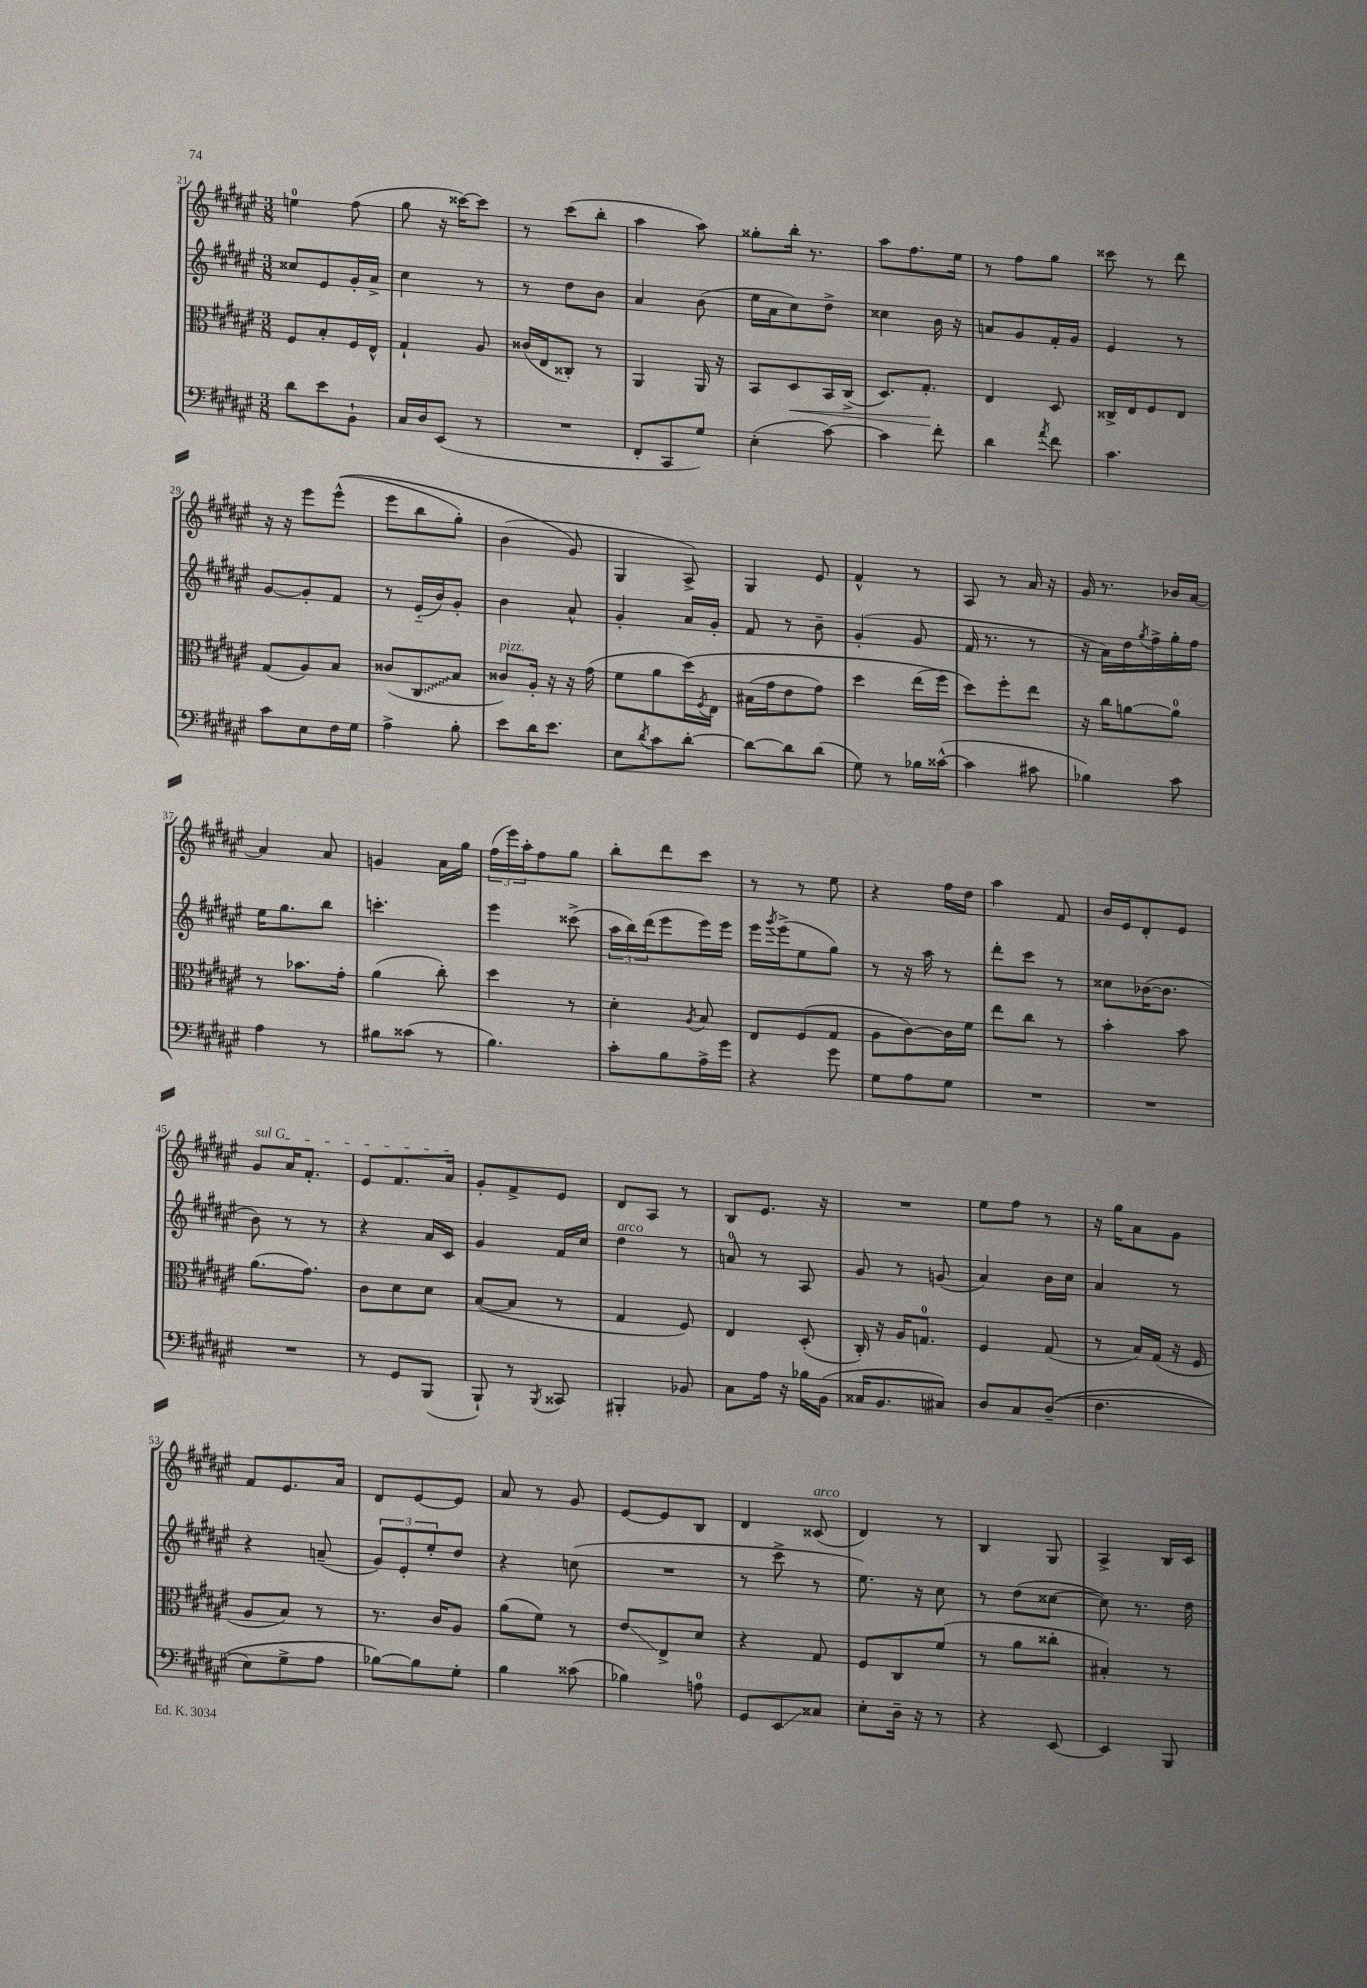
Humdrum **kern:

**kern	**kern	**kern	**kern
*staff4	*staff3	*staff2	*staff1
*clefF4	*clefC3	*clefG2	*clefG2
*k[f#c#g#d#a#e#]	*k[f#c#g#d#a#e#]	*k[f#c#g#d#a#e#]	*k[f#c#g#d#a#e#]
*M3/8	*M3/8	*M3/8	*M3/8
8d#\L	8F#/L	8cc##/L	4ee\
8e#\	8B'/	8e#/	.
8BB`\J	16F#/L	16g#'/L	(8ff#\
.	16E#^^/JJ	16a#^/JJ	.
=	=	=	=
16C#/LL	4G#`/	4cc#\	8gg#\
16D#/J	.	.	.
(8EE#/J	.	.	16r
.	.	.	[16ccc##\LK)
8r	8A#/	8r	8ccc##\]J
=	=	=	=
4.r	(16c##/LL	8r	8r
.	16E#/J	.	.
.	8C##'/J)	8dd#\L	(8ccc#\L
.	8r	8b\J	8bb'\J
=	=	=	=
8FF#'/L	4AA#/	4a#/	4aa#\
8CC#/	.	.	.
8G#/J)	16AA#/	(8b\	8aa#\)
.	16r	.	.
=	=	=	=
(4E#'\	8BB/L	16ee#\LL	8gg##'\L
.	.	16a#\J	.
.	8D#/	8cc#\)	16bb'\Jk
.	.	.	8.r
[8c#\)	16BB/L	8dd#^\J	.
.	(16C#^/JJ	.	.
=	=	=	=
4c#\]	8.D#/L)	4cc##\	8aa#\L
.	.	.	8.ff#\
.	8.G#'/J	.	.
8f#'\	.	16b\	.
.	.	16r	16ee#\Jk
=	=	=	=
4d#\	4E#/	8a/L	8r
.	.	8g#/	8ff#\L
8qa#/	.	.	.
8f#\	8D#/	16f#'/L	8gg#\J
.	.	16g#/JJ	.
=	=	=	=
4.c#\	16C##^/LL	4e#/	8ccc##\
.	16E#/J	.	.
.	8F#/	.	8r
.	8E#/J	8r	8ddd#\
=	=	=	=
8c#\L	(8G#/L	[8g#/L	16r
.	.	.	16r
8E#\	8A#/)	8g#'/]	8eee#\L
16F#\L	8B/J	8f#/J	&((8eee#^^\J
16G#\JJ	.	.	.
=	=	=	=
4A#^\	(8c##/L	8r	8eee#\L
.	8C#/	(16e#'~/LL	8bb\
.	.	16b/J)	.
8B'\	8B/J	8g#'/J	8gg#'\J)
=	=	=	=
8e#\L	8c##/L)	4b\	(4b\
16d#\K	16A#'/Jk	.	.
8.e#\J	16r	.	.
.	16r	8a#^^/	8g#/&)
.	(16g#\	.	.
=	=	=	=
8E#\L	8f#\L	4g#'/	4G#/
8qd#/	.	.	.
8c#\	8a#\	.	.
[8d#'\J	&(16dd#\L)	16a#/LL	8A#^/)
.	8qF#/	.	.
.	16E#\JJ	16g#'/JJ	.
=	=	=	=
8d#\_L	(16B#\LL	8f#/	4G#/
.	16g#\J	.	.
8d#\]	8e#\	8r	.
(8d#\J	8g#\J)	8b~\	8e#/
=	=	=	=
8G#\)	4dd#\	(4g#'/	4f#^^/
8r	.	.	.
16B-\LL	(16ee#\LL	8g#/	8r
([16c##^^\JJ	16ff#\JJ&)	.	.
=	=	=	=
4c##\]	8dd#\L)	16f#/	8A#/
.	.	8.r	.
.	8ff#'\	.	8r
8c#\	8ee#\J	8r	16a#/
.	.	.	16r
=	=	=	=
4B-\)	16r	16r	16g#/
.	16cc#\LK	16a#\LL)	8.r
.	[8a\	16dd#\	.
.	.	8qgg#/	.
.	.	16ff#^\	.
8c#\	8a\]J	16gg#'\	16b-/LL
.	.	16ff#\JJ	[16a#/JJ
=	=	=	=
4A#\	8r	16ee#\LK	4a#/]
.	.	8.gg#\	.
.	8.b-\L	.	.
8r	.	8bb\J	8a#/
.	16g#'\Jk	.	.
=	=	=	=
8B#\L	(4a#\	4.ccc'\	4g/
(8c##\J	.	.	.
8r	8cc#'\)	.	16a#\LL
.	.	.	16gg#\JJ
=	=	=	=
4.B\)	4dd#\	4eee#\	(24ff#\LL
.	.	.	24eee#\)
.	.	.	24aa#'\J
.	.	.	8ff#\
.	8r	(8ccc##^\	8gg#\J
=	=	=	=
8c#'\L	4d#'\	24aa#\LL	8bb'\L
.	.	24bb\)	.
.	.	(24ddd#\J	.
8B\	.	8eee#\	8ddd#\
.	8qA#/	.	.
16A#^\L	8B/	16eee#\L)	8ccc#\J
16g#\JJ	.	16eee#\JJ	.
=	=	=	=
4r	8E#/L	16eee#\LL	8r
.	.	8qggg#/	.
.	.	(16eee#^\J	.
.	(8F#/	8ee#\	8r
8g#\	8G#/J	8gg#\J)	8ee#\
=	=	=	=
8G#\L	8A#\L	8r	4r
8A#\	[8c#\)	16r	.
.	.	16aa#\	.
8G#\J	16c#\]L	8r	16ff#\LL
.	16f#\JJ	.	16dd#\JJ
=	=	=	=
4.r	8ee#\L	8ddd#'\L	4aa#\
.	8cc#\J	8ccc#\J	.
.	8r	8r	8f#/
=	=	=	=
4.r	4b'\	8cc##\L	16b/LL
.	.	.	16e#/J
.	.	([16b-\K	8d#'/
.	.	8.b-\]J	.
.	8b\	.	8e#/J
=	=	=	=
4.r	(8.a#\L	8b\)	8g#/L
.	.	8r	16a#/K
.	8.g#\J)	.	8.f#'/J
.	.	8r	.
=	=	=	=
8r	8c#\L	4r	8e#/L
8GG#/L	8d#\	.	8.f#/
(8BBB/J	8d#\J	16a#/LL	.
.	.	16c#/JJ	16a#/Jk
=	=	=	=
8BBB`/)	([8B/L	4g#/	8g#'/L
8r	8B/]J	.	8f#^/
8qBBB/	.	.	.
8CC##/	8r	16f#/LL	8e#/J
.	.	16cc#/JJ	.
=	=	=	=
4BBB#'/	4G#/	4dd#\	8d#/L
.	.	.	8A#/J
8BB-/	8F#/)	8r	8r
=	=	=	=
8C#\L	4E#/	8a/	8B/L
16A#\Jk	.	8r	8.e#/J
16r	.	.	.
16B-\LL	(8D#'/	8A#/	.
(16BB\JJ	.	.	16r
=	=	=	=
16C##/LK	16C#'/)	8g#/	4.r
8.BB/	16r	.	.
.	16A#/LK	8r	.
.	8.G/J	.	.
8C#/J)	.	(8g/	.
=	=	=	=
8D#/L	4F#/	4a#/)	8ee#\L
8C#/	.	.	8ff#\J
&((8D#~/J	(8G#/	16b\LL	8r
.	.	16cc#\JJ	.
=	=	=	=
4.F#\	8r	4a#/	16r
.	.	.	16gg#\LK
.	16B/LL)	.	8a#\
.	(16G#/JJ	.	.
.	16r	8r	8g#\J
.	16F#/	.	.
=	=	=	=
8E#\L)	8A#/L	4r	8f#/L
8G#^\	8B/J)	.	8.e#/
8A#\J	8r	(8a~/	.
.	.	.	16a#/Jk
=	=	=	=
[8B-\L&)	8.r	12g#/L)	8d#/L
.	.	12e#'/	.
8B-\]	.	.	[8e#/
.	.	12ee#'/	.
.	16c#/LK	.	.
8G#'\J	8A#/J	8dd#/J	8e#/]J
=	=	=	=
4B\	(8a#\L	4r	8a#/
.	8f#\J)	.	8r
(8c##\	8r	(8cc\	8g#/
=	=	=	=
4B-\)	8e#/L	4.r	[8e#/L
.	8E#^/	.	8e#/]
8A\	8d#/J	.	8B/J
=	=	=	=
8GG#/L	4r	8r	4d#/
8EE#/	.	8ccc#^\	.
8C##/J	8G#/	8r	(8c##/
=	=	=	=
8E#'\L	8F#/L	8.ee#\)	4d#/)
16D#~\Jk	8C#/	.	.
16r	.	16r	.
8r	(8f#/J	8cc#\	8r
=	=	=	=
4r	8r	8r	4B/
.	8a#\L	(8dd#\L	.
[8EE#/	8cc##'\J	[8cc##\J	8G#/
=	=	=	=
4EE#/]	4B#'/)	8cc##\])	4A#^/
.	.	8.r	.
8BBB/	8r	.	16B/LL
.	.	16dd#\	16c#/JJ
==	==	==	==
*-	*-	*-	*-
